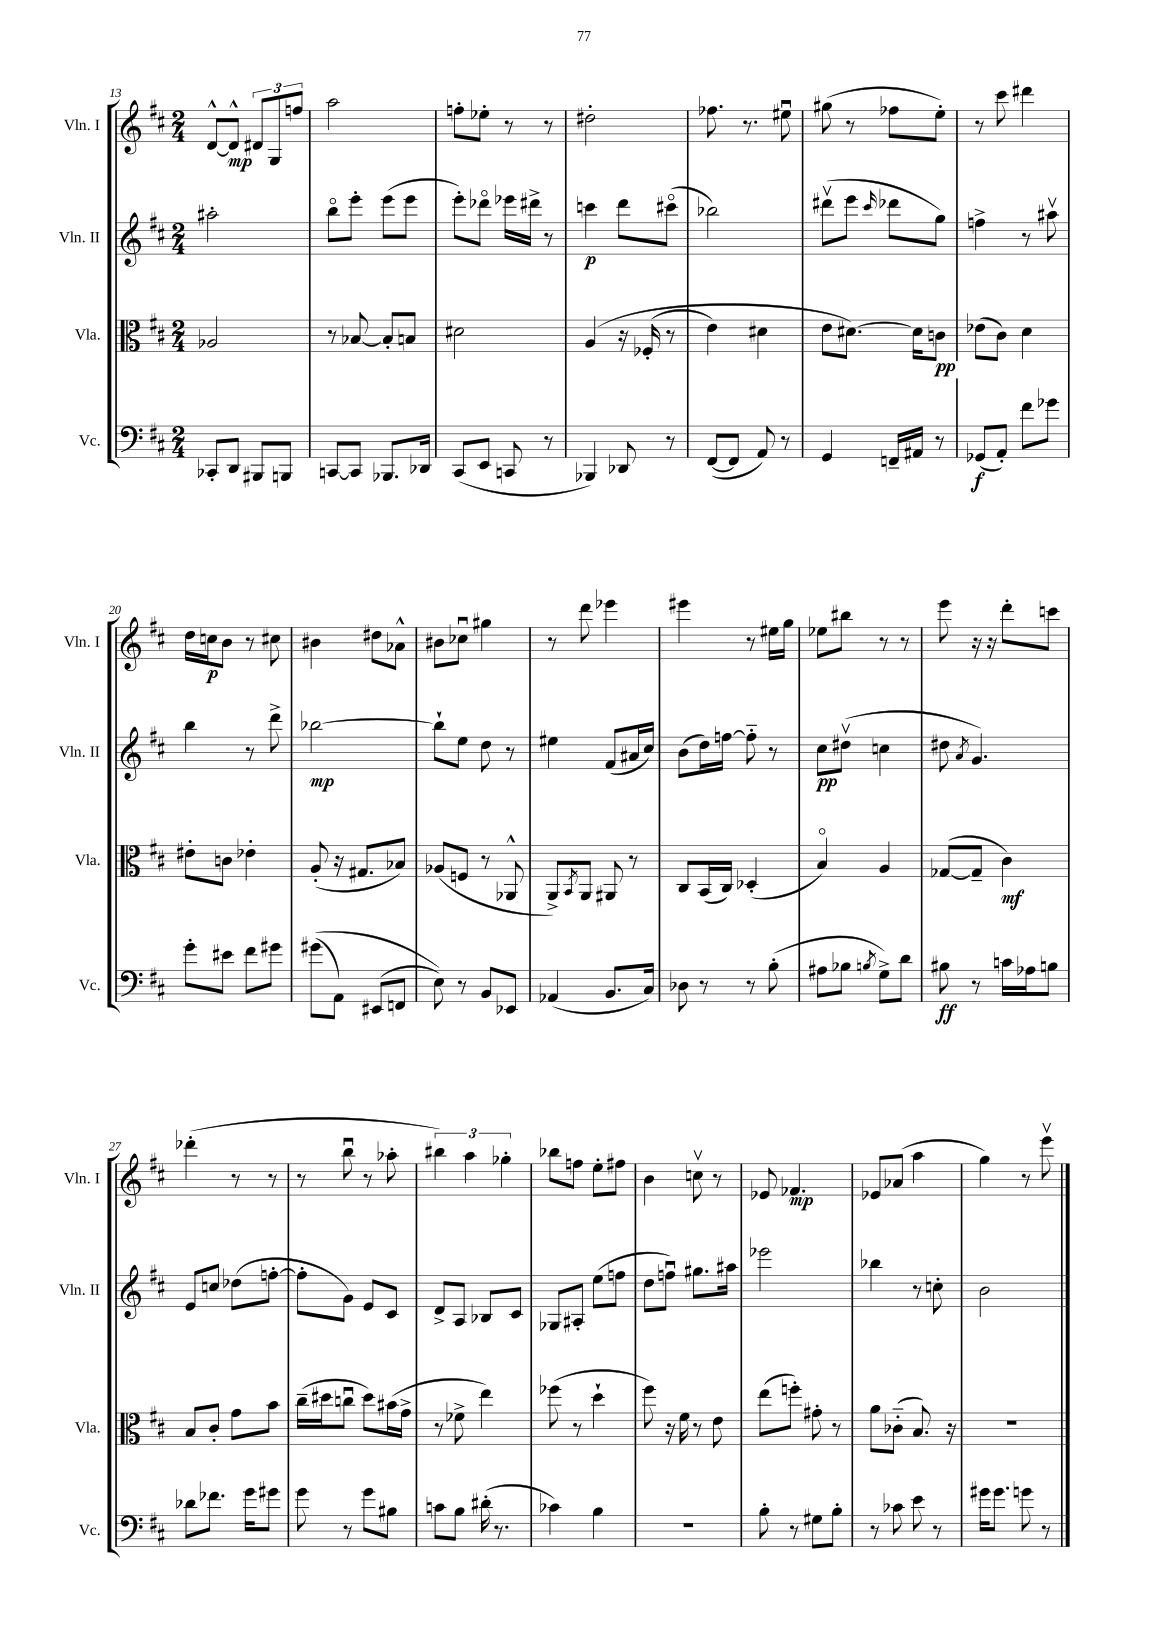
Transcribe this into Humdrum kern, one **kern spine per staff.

**kern	**kern	**kern	**kern
*staff4	*staff3	*staff2	*staff1
*clefF4	*clefC3	*clefG2	*clefG2
*k[f#c#]	*k[f#c#]	*k[f#c#]	*k[f#c#]
*M2/4	*M2/4	*M2/4	*M2/4
8CC-'	2A-	2aa#'	[8d^^
8DD	.	.	8d^^]
8BBB#	.	.	12d#
.	.	.	12G
8BBB	.	.	.
.	.	.	12ff
=	=	=	=
[8CC	8r	8bbo	2aa
8CC]	[8B-	8eee'	.
8.BBB-	8B-']	(8eee	.
.	8B	8eee	.
16DD-	.	.	.
=	=	=	=
(8CC#	2d#	8eee')	8ff'
8EE	.	8ddd-o	8ee-'
8CC	.	16eee-	8r
.	.	16ddd#^	.
8r	.	8r	8r
=	=	=	=
4BBB-)	&(4A	4ccc	2dd#'
8DD-	16r	8ddd	.
.	(16F-'	.	.
8r	8r	(8ccc#o	.
=	=	=	=
([8FF#	4e)	2bb-)	8.ff-
8FF#]	.	.	.
.	.	.	8.r
8AA)	4d#	.	.
8r	.	.	8ee#u
=	=	=	=
4GG	8e	(8ddd#v	(8gg#
.	[8.d#&)	8eee	8r
.	.	16qqccc#	.
16FF~	.	8ddd-	8ff-
16AA#	16d#]	.	.
8r	8c	8gg)	8ee')
=	=	=	=
(8GG-	(8e-	4ff^	8r
8AA')	8c#)	.	8ccc#
8f#	4d	8r	4ddd#
8g-	.	8aa#v	.
=	=	=	=
8g'	8e#'	4bb	16dd
.	.	.	16cc
8e#	8c	.	8b
8f#	4e-'	8r	8r
8g#	.	8ddd^	8cc#
=	=	=	=
&((8g#	(8A'	[2bb-	4b#
8AA)	16r	.	.
.	8.G#	.	.
(8EE#	.	.	8dd#
8FF	8B-)	.	8a-^^
=	=	=	=
8E)&)	(8A-	8bb-`]	8b#
8r	8F	8ee	8cc-u
8BB	8r	8dd	4gg#
8EE-	8AA-^^	8r	.
=	=	=	=
(4AA-	8AA^)	4ee#	8r
.	8qBB	.	.
.	8AA	.	8ddd
8.BB	8AA#	(8f#	4eee-
.	8r	16a#	.
16C#)	.	16cc#)	.
=	=	=	=
8D-	8C#	(8b	4eee#
8r	(16BB	16dd)	.
.	16C#)	[16ff	.
8r	(4D-'	8ff'~]	8r
(8B'	.	8r	16ee#
.	.	.	16gg
=	=	=	=
8A#	4Bo)	8cc#	8ee-
8B-	.	(8dd#v	8bb#
8qB	.	.	.
8G^)	4A	4cc	8r
8d	.	.	8r
=	=	=	=
8B#	([8G-	8dd#	8eee
.	.	8qa	.
8r	8G-~]	4.g)	16r
.	.	.	16r
16c	4c#)	.	8ddd'
16A-	.	.	.
8B	.	.	8ccc
=	=	=	=
8d-	8B	8e	(4ddd-'
8.f-	8c#'	8cc	.
.	8g	(8dd-	8r
16g	.	.	.
8g#	8b	[8ff'	8r
=	=	=	=
8g	(16cc#~	8ff']	8r
.	16dd#	.	.
8r	8ccu	8g)	8bbu
8g	8dd#)	8e	8r
8B#	(16b#	8c#	8aa-'
.	16g^	.	.
=	=	=	=
8c	8r	8d^	6bb#)
8B	8f-^	8A	.
.	.	.	6aa
(16d#'	4ee)	8B-	.
8.r	.	.	.
.	.	.	6gg-'
.	.	8c#	.
=	=	=	=
4c-)	(8ff-	8G-	8bb-
.	8r	8A#'	8ff
4B	4dd`	(8ee	8ee'
.	.	8ff	8ff#
=	=	=	=
2r	8ff#)	8dd	4b
.	16r	8ffu)	.
.	16f#	.	.
.	8r	8.gg#	8ccv
.	8e	.	8r
.	.	16aa#	.
=	=	=	=
8B'	(8ee	2eee-	8e-
8r	8ff')	.	4.f-
8G#	8g#'	.	.
8B'	8r	.	.
=	=	=	=
8r	8a	4bb-	8e-
8c-	(8c-'~	.	(8a-
8e	8.B)	8r	4aa
8r	.	8cc'	.
.	16r	.	.
=	=	=	=
16g#	2r	2b	4gg)
8.g#	.	.	.
8g	.	.	8r
8r	.	.	8eeev
==	==	==	==
*-	*-	*-	*-
